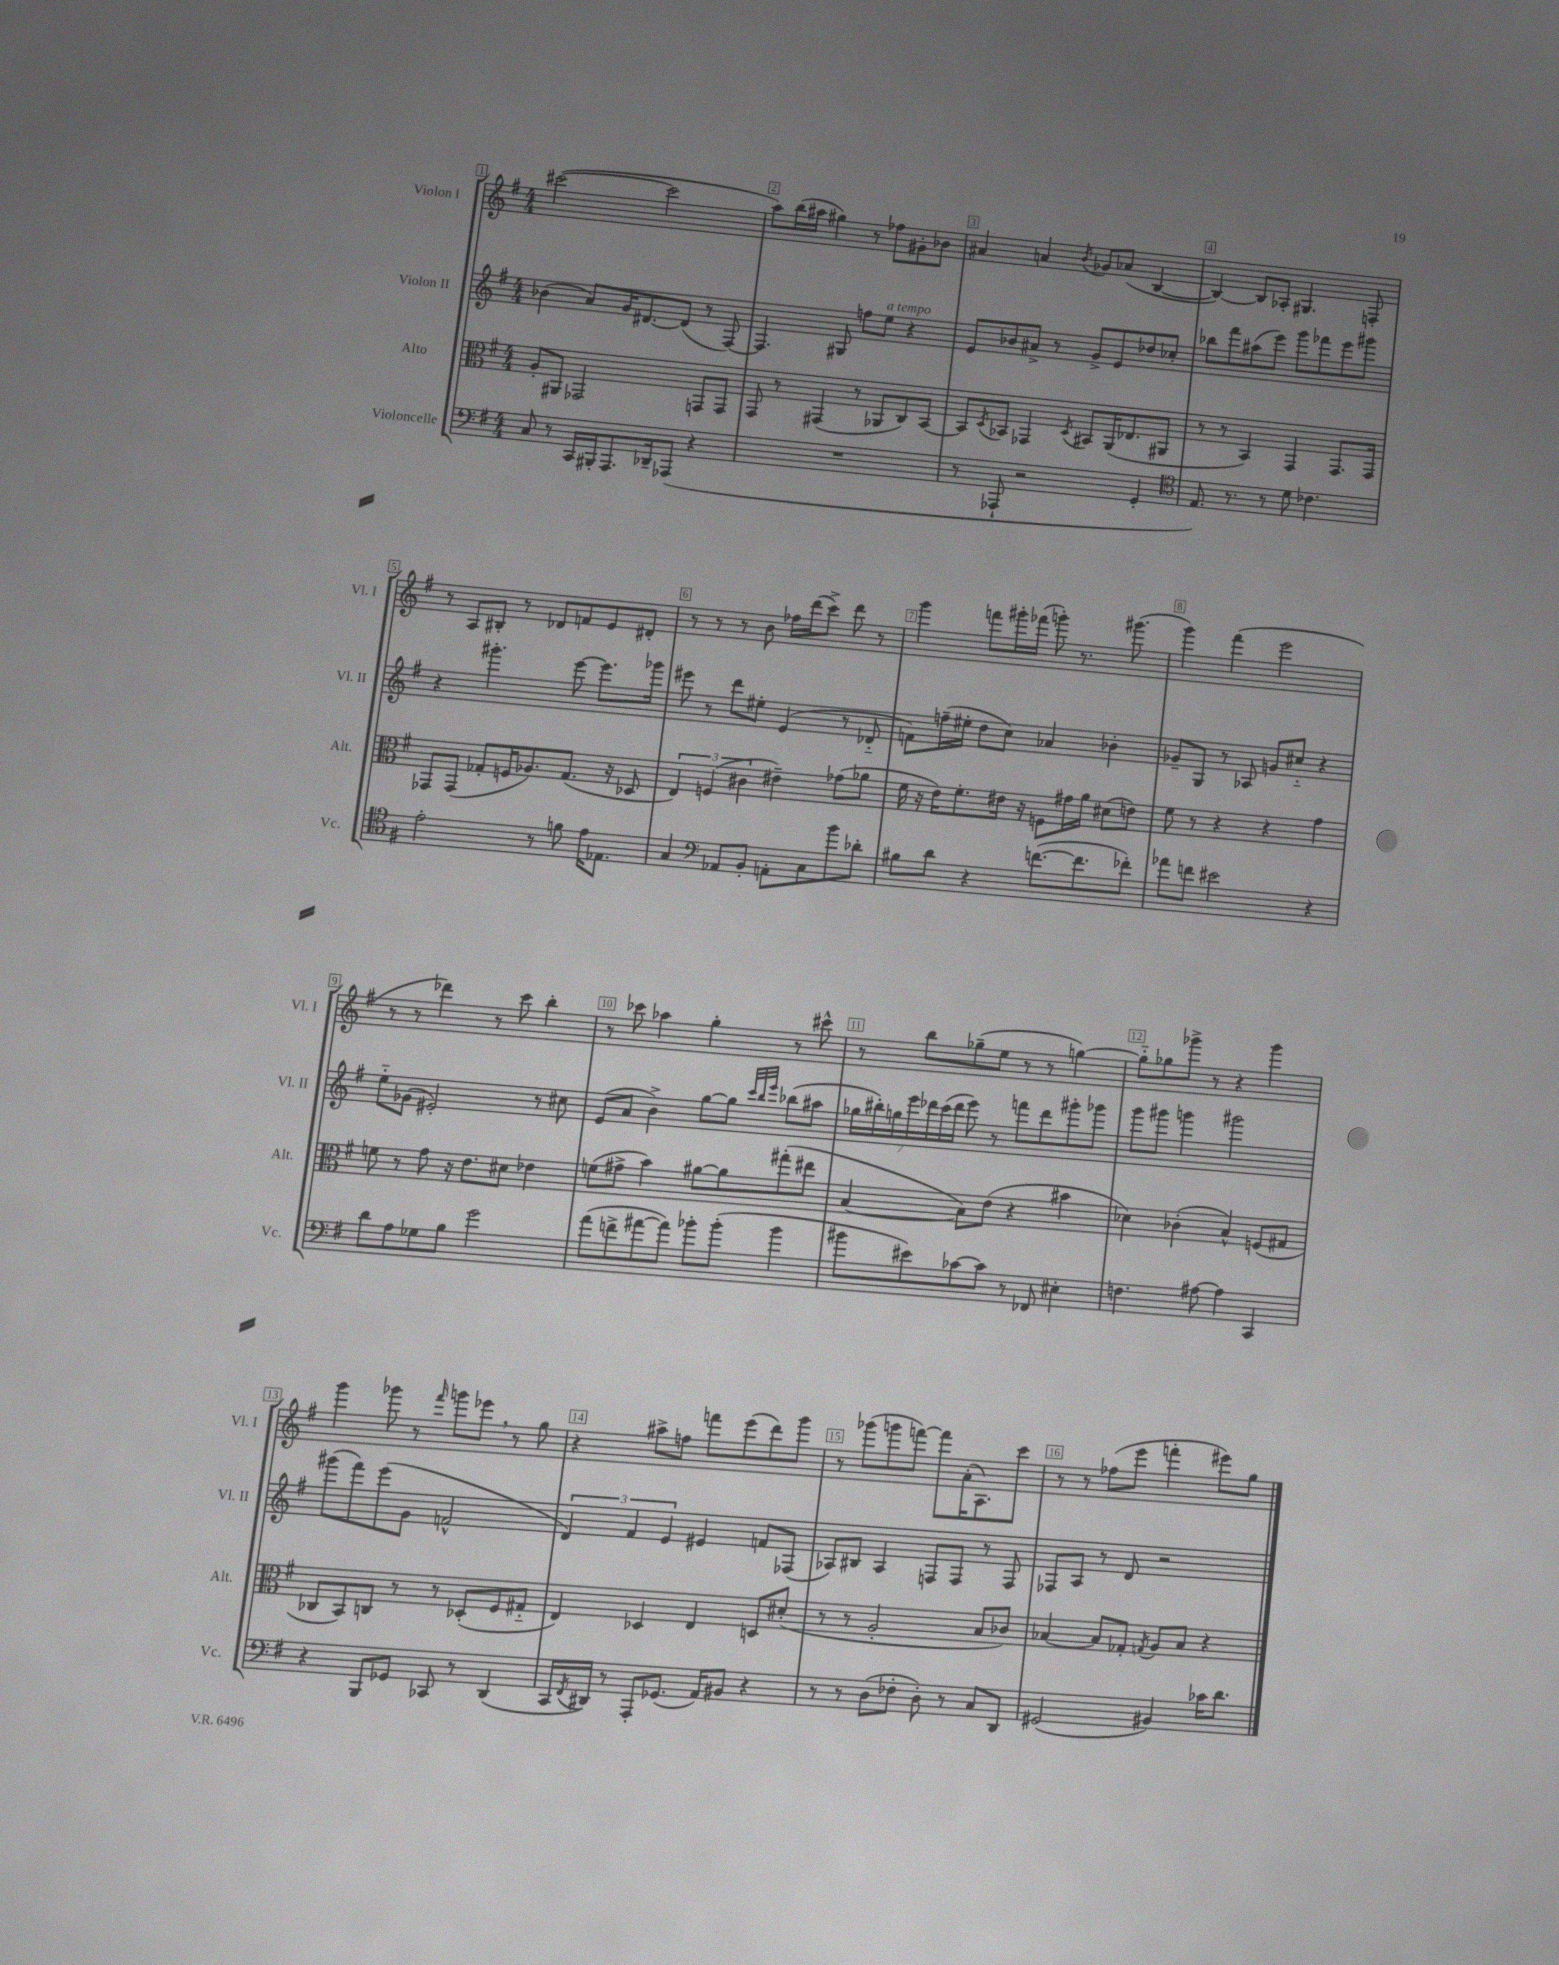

**kern	**kern	**kern	**kern
*staff4	*staff3	*staff2	*staff1
*clefF4	*clefC3	*clefG2	*clefG2
*k[f#]	*k[f#]	*k[f#]	*k[f#]
*M4/4	*M4/4	*M4/4	*M4/4
8C	8A'	(4b-	([2ccc#
8r	8AA#	.	.
16CC	2GG-	8a)	.
16BBB#'	.	.	.
8.AAA	.	16g	.
.	.	[8.d#	.
.	.	.	2ccc#]
16DD-~	.	.	.
(8AAA-	.	(8d#]	.
4r	8GG	8r	.
.	8GG	[8F#)	.
=	=	=	=
1r	8GG	4.F#]	8aa)
.	8r	.	(16bb
.	.	.	16aa#
.	(4GG#	.	4gg#)
.	.	8G#	.
.	8r	8ff	8r
.	8AA-	8ee	8ff-
.	8C)	4r	8g#'
.	[8BB	.	8b-
=	=	=	=
8r	8BB]	8e	4a#
.	8qD	.	.
8AAA-`	8BB-	8b-	.
2r	4GG-	8a#^	4a
.	.	8r	.
.	8qD	.	8qb
.	8BB#	8g^	8g-
.	(16AA	8e	(8a-
.	8.E-	.	.
4GG'	.	8dd-	[4B
.	8AA#	8cc-'	.
=	=	=	=
*clefC4	*	*	*
8.E)	8r	8bb-	4B_)
.	8r	8fff#	.
8.r	.	.	.
.	4BB)	(8aa#	8B]
8r	.	8eee)	8A-'
8d	4GG	8ggg	4.G#
4.c-	.	8fff-	.
.	8.GG	8eee	.
.	.	8ggg#	8F'
.	16GG	.	.
=	=	=	=
2e'	8GG-	4r	8r
.	(8GG-	.	8A
.	8G-'	4.ggg#'	8B#'
.	16F	.	8r
.	8.A-)	.	.
8r	.	.	8d-
8f	(8.G-	[8eee	8f
16e	.	8.eee]	8e
8.E-	16r	.	.
.	8D-	.	8d#'
.	.	16ggg-	.
=	=	=	=
4G	6E)	8eee#	8r
.	.	8r	8r
.	(6F	.	.
*clefF4	*	*	*
8AA-	.	8ddd	8r
.	6c#	.	.
8BB'	.	8ee#'	8b
8AA'	4e#~)	(4e	16ff-
.	.	.	(16ddd
8C	.	.	8ccc^)
8b	(8g-	8r	8ddd
8d-'	8a-	8d-'~	8r
=	=	=	=
8B#	16f#	8f)	4ggg
.	16r	.	.
8d	16e)	(16ff~	.
.	8.f#'	16ee#'	.
4r	.	8dd	8fff
.	16e#	8cc)	16ggg#'
.	16r	.	(16fff-
([8.f	8F	4a-	8ggg')
.	16g#	.	8.r
8.f]	16a	.	.
.	(8d#	4b-'	.
.	.	.	(8.ggg#
8f-')	8e)	.	.
=	=	=	=
8a-	8f#	8g-~	4ggg)
8f	8r	8G	.
2e#	4r	8r	(4fff#
.	.	8A-	.
.	4r	8g	2eee
.	.	8cc#'~	.
4r	4g	4r	.
=	=	=	=
8d	8f	8ee'~	8r
8A	8r	(8g-	8r
8G-	8g	2e#')	4ddd-)
8B	16r	.	.
.	8.e	.	.
2g	.	.	8r
.	8d#	.	8ccc
.	4e-	8r	4bb'
.	.	8cc#	.
=	=	=	=
(8a	(8f	(8e	8r
8f^	8g#^	8a	8ccc-
[8a#	4b)	4b^)	4aa-
8a#])	.	.	.
8b-'	[8a#	[8gg	4gg'
(8b-'	8a#]	8gg]	.
.	.	32qqccc	.
.	.	32qqbb	.
.	.	32qqeee	.
4b-	(8gg#'	(8bb-	8r
.	8ee#	8aa#	8ccc#^^
=	=	=	=
8b#	[4B	28gg-	8r
.	.	28bb#')	.
.	.	28gg	.
.	.	28eee	.
8e#)	.	.	8bb
.	.	28ddd-	.
.	.	(28ccc	.
.	.	28ddd-	.
[8c-	8B])	8eee)	(8gg-~
8c-]	(8e	8r	8ee
8r	4r	8fff	8r
8FF-	.	8ddd-	8r
4E#'	4b#	8ggg#'	[4gg)
.	.	8ggg-	.
=	=	=	=
4.F	4d-)	8ggg	8gg'~]
.	.	8ggg#	8gg-
.	(4c-'	4ggg	8ggg-^
[8A#	.	.	8r
4A#]	4B^^)	2ggg#	4r
4CC	(8F	.	4ggg-
.	8G#	.	.
=	=	=	=
4r	8C-	(8ggg#	4ggg
.	8BB)	8fff#)	.
8BBB	8C	(8eee	8ggg-
8GG-	8r	8g	8r
.	.	.	16qqfff#
8CC-	8r	2f^^	8ggg
8r	(8D-'	.	8eee-
(4DD	8F#	.	8r
.	8G#'~	.	8gg
=	=	=	=
16CC	4E)	6d)	4r
8qFF#	.	.	.
16DD#)	.	.	.
8r	.	.	.
.	.	6f#	.
8AAA'	4D-	.	8aa#^
.	.	6e	.
(8.GG-	.	.	8ff
.	4E	4e#	8fff
16AA)	.	.	.
8BB#	.	.	(8eee
4r	8D	8f	8ddd)
.	(8d#'	(8F-	8ggg
=	=	=	=
8r	8r	8A-)	8r
8r	8r	8B#	(8ggg-
(8D	2A'	4A-	8ggg
8F-'	.	.	[8fff)
8D')	.	8F	8fff]
8r	.	8F	(16a'
.	.	.	8.A)
8C	8B	8r	.
8DD	8c-)	8F	8ccc
=	=	=	=
(2GG#	[4B-	8F-	8r
.	.	8A	8r
.	8B-]	8r	(8ff-
.	8G-'	8d	8eee
.	8qG	.	.
4BB#)	8A	2r	4fff'
.	8B-	.	.
16c-	4r	.	8eee#)
8.d	.	.	.
.	.	.	8gg
==	==	==	==
*-	*-	*-	*-
